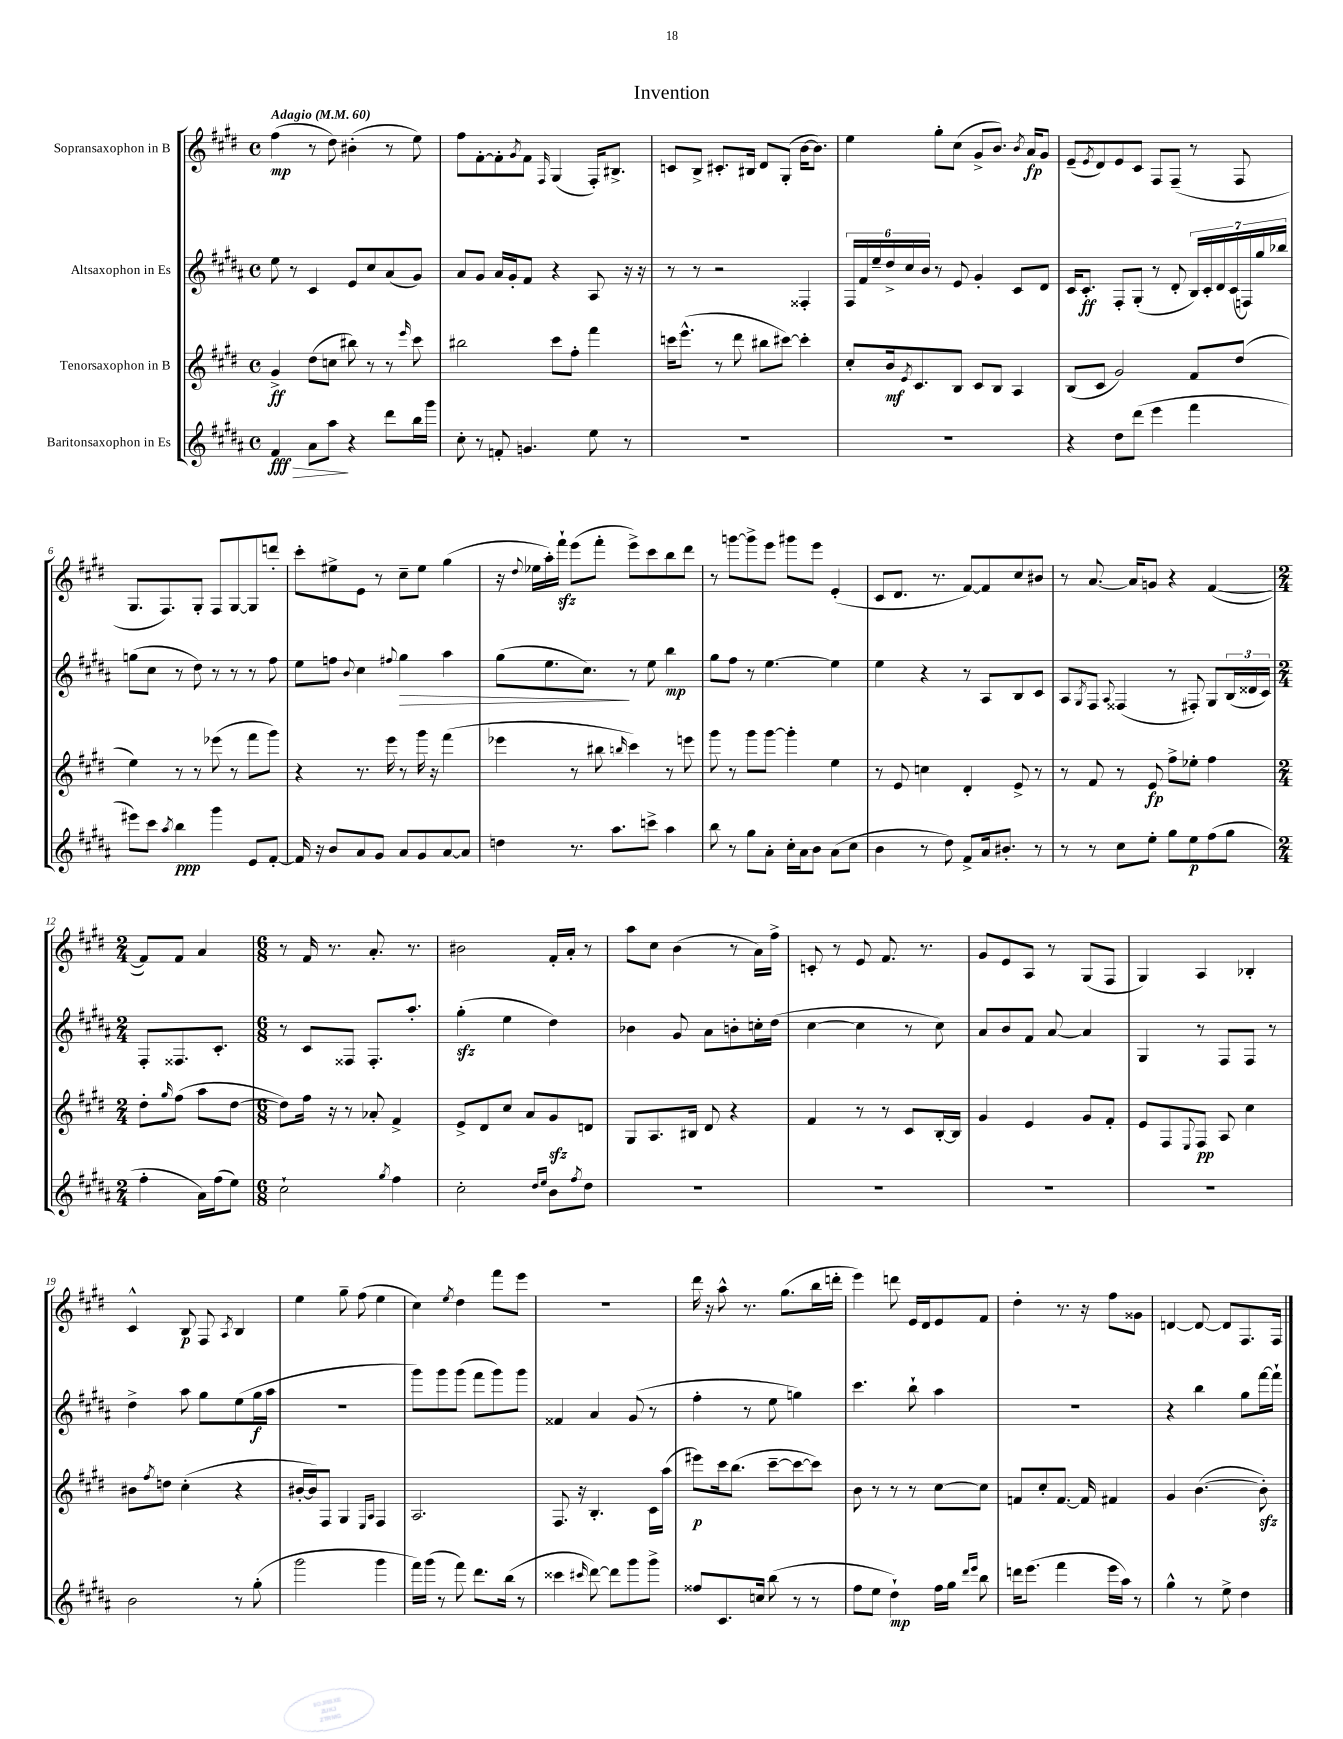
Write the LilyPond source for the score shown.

\header { title = "Invention" }
<<
\new StaffGroup <<
\new Staff = "s0" \with { instrumentName = "Sopransaxophon in B" } {
    \clef treble \key e \major \defaultTimeSignature \time 4/4 \tempo "Adagio" 4 = 60
    fis''4\mp( r8 dis''8) bis'4-.( r8 e''8) |
    fis''8 fis'8~-. fis'8-. \acciaccatura { gis'8 } fis'8 \grace { fis16 } gis4( fis16-.) bis8.-> |
    c'8 b8-> cis'8.-. bis16 dis'8 gis8-.( b'16~ b'8.) |
    e''4 gis''8-. cis''8( gis'8-> b'8.) \acciaccatura { b'8 } a'16\fp gis'8 |
    e'8--( \acciaccatura { e'8 } dis'8) e'8 cis'8 fis8 fis8--( r8 fis8 |
    gis8. fis8.) gis8-. fis8 gis8~ gis8 d'''8-. |
    cis'''8-. eis''8-> e'8 r8 cis''8-- eis''8 gis''4( |
    r16 \appoggiatura { dis''8 } ees''16 a''16-.) fis'''16-!\sfz e'''8( fis'''8-. e'''8->) cis'''8 b''8 dis'''8 |
    r8 g'''8~ g'''8-> e'''8 gis'''8 e'''8 e'4-.( |
    cis'8 dis'8. r8. fis'8~) fis'8 cis''8 bis'8 |
    r8 a'8.~ a'16 g'8 r4 fis'4~( |
    \numericTimeSignature \time 2/4 fis'8) fis'8 a'4 |
    \numericTimeSignature \time 6/8 r8 fis'16 r8. a'8.-. r8. |
    bis'2 fis'16-. a'16-. r8 |
    a''8 cis''8 b'4( r8 a'16) fis''16-> |
    c'8-. r8 e'8 fis'8. r8. |
    gis'8 e'8 a8 r8 gis8( fis8 |
    gis4) a4 bes4-. |
    cis'4-^ b8\p fis8 \acciaccatura { a8 } b4 |
    e''4 gis''8-- fis''8( e''4 |
    cis''4) \acciaccatura { e''8 } dis''4 fis'''8 e'''8 |
    R2. |
    dis'''16 r16 a''8-^ r8. gis''8.( b''16 d'''16-. |
    e'''4) d'''8 e'16 dis'16 e'8 fis'8 |
    dis''4-. r8. r16 fis''8 gisis'8 |
    d'4~ d'8~ d'8 fis8. fis16 \bar "|." |
}
\new Staff = "s1" \with { instrumentName = "Altsaxophon in Es" } {
    \clef treble \key b \major \defaultTimeSignature \time 4/4
    e''8 r8 cis'4 e'8 cis''8 ais'8( gis'8) |
    ais'8 gis'8 ais'16 gis'16-. fis'8 r4 ais8 r16 r16 |
    r8 r8 r2 fisis4-. |
    \tuplet 6/4 { fis16 fis'16 e''16-- dis''16-> cis''16 b'16 } r8 e'8 gis'4-. cis'8 dis'8 |
    cis'16 cis'8.-.\ff fis8-. gis8-.( r8 dis'8-. \tuplet 7/4 { b16) cis'16-. dis'16 cis'16( f16) gis''16 bes''16 } |
    g''8( cis''8 r8 dis''8) r8 r8 r8 fis''8 |
    e''8 f''8 \appoggiatura { b'8 } cis''4 \appoggiatura { fis''8 } gis''4\> ais''4 |
    gis''8( e''8. cis''8.\!) r8 e''8 b''4\mp |
    gis''8 fis''8 r8 e''4.~ e''4 |
    e''4 r4 r8 ais8 b8 cis'8 |
    ais8 \acciaccatura { gis8 } fis8 \appoggiatura { ais8 } fisis4( r8 fis8-.) gis8 \tuplet 3/2 { b16( disis'16 cis'16) } |
    \numericTimeSignature \time 2/4 fis8-. fisis8. cis'8.-. |
    \numericTimeSignature \time 6/8 r8 cis'8 fisis8 fisis8.-. ais''8.-. |
    gis''4-.\sfz( e''4 dis''4) |
    bes'4 gis'8 ais'8 b'8-. c''16-. dis''16( |
    cis''4~ cis''4 r8 cis''8) |
    ais'8 b'8 fis'8 ais'8~ ais'4 |
    gis4 r8 fis8 fis8 r8 |
    dis''4-> ais''8 gis''8 e''8( gis''16\f ais''16 |
    R2. |
    gis'''8) gis'''8 gis'''8( fis'''8 gis'''8) gis'''8 |
    fisis'4 ais'4 gis'8( r8 |
    fis''4-. r8 e''8 g''4) |
    cis'''4. b''8-! ais''4 |
    R2. |
    r4 b''4 gis''8 fis'''16~ fis'''16-! \bar "|." |
}
\new Staff = "s2" \with { instrumentName = "Tenorsaxophon in B" } {
    \clef treble \key e \major \defaultTimeSignature \time 4/4
    gis'4->\ff dis''8( c''8 bis''8) r8 r8 \grace { e'''16 } cis'''8 |
    bis''2 cis'''8 fis''8-. fis'''4 |
    c'''16 e'''8.-^( r8 dis'''8 bis''8 cis'''8~) cis'''4-. |
    cis''8-. b'16\mf \acciaccatura { e'8 } cis'8. b8 cis'8 b8 a4 |
    b8( cis'8 gis'2) fis'8 dis''8( |
    e''4) r8 r8 ees'''8( r8 fis'''8 gis'''8) |
    r4 r8. e'''16 r8 gis'''16 r16 fis'''4( |
    ees'''4 r8 bis''8 \grace { b''16 } cis'''4) r8 e'''8 |
    gis'''8 r8 gis'''8 gis'''8~ gis'''4-. e''4 |
    r8 e'8 c''4 dis'4-. e'8-> r8 |
    r8 fis'8 r8 e'8\fp fis''8-> ees''8-. fis''4 |
    \numericTimeSignature \time 2/4 dis''8-. \grace { gis''16 } fis''8( a''8 dis''8~ |
    \numericTimeSignature \time 6/8 dis''8) fis''16 r16 r8 aes'8-. fis'4-> |
    e'8-> dis'8 cis''8 a'8 gis'8\sfz d'8 |
    gis8 a8. bis16 dis'8 r4 |
    fis'4 r8 r8 cis'8 b16~-. b16 |
    gis'4 e'4 gis'8 fis'8-. |
    e'8 fis8 \appoggiatura { e8 } fis8\pp a8 cis''4 |
    bis'8 \acciaccatura { fis''8 } d''8 cis''4-.( r4 |
    bis'16~-. bis'16) fis8 gis4 \grace { e16 a16 } fis4 |
    a2. |
    fis8. r16 b4.-. cis'16 a''16( |
    eis'''8\p) cis'''16 b''8.( cis'''8~-- cis'''8~ cis'''8) |
    b'8 r8 r8 r8 cis''8~ cis''8 |
    f'8 cis''8-. f'8.~ f'16 fis'4 |
    gis'4 b'4.~( b'8-.\sfz) \bar "|." |
}
\new Staff = "s3" \with { instrumentName = "Baritonsaxophon in Es" } {
    \clef treble \key b \major \defaultTimeSignature \time 4/4
    fis'4\fff\> ais'8 ais''8\! r4 dis'''8 b''16 gis'''16 |
    cis''8-. r8 f'8-. g'4. e''8 r8 |
    R1 |
    R1 |
    r4 dis''8 dis'''8( e'''4 fis'''4 |
    eis'''8) cis'''8 \acciaccatura { ais''8 } b''4\ppp gis'''4 e'8 fis'8~-. |
    fis'16 r16 b'8 ais'8 gis'8 ais'8 gis'8 ais'8~ ais'8 |
    d''4 r8. ais''8. c'''8-> ais''4 |
    b''8 r8 gis''8 ais'8-. cis''16-. ais'16 b'8 ais'8( cis''8 |
    b'4 r8 dis''8) fis'8-> ais'16 bis'8.-. r8 |
    r8 r8 cis''8 e''8-. gis''8 e''8\p fis''8( gis''8 |
    \numericTimeSignature \time 2/4 fis''4-. ais'16) fis''16( e''8) |
    \numericTimeSignature \time 6/8 cis''2-! \acciaccatura { gis''8 } fis''4 |
    cis''2-. \grace { dis''16 e''16 } b'8 \acciaccatura { fis''8 } dis''8 |
    R2. |
    R2. |
    R2. |
    R2. |
    b'2 r8 gis''8-.( |
    gis'''2 gis'''4 |
    fis'''16) gis'''16( r8 fis'''8) dis'''8. b''16( r8 |
    cisis'''4 \grace { cis'''16 } dis'''8~) dis'''8 gis'''8 gis'''8-> |
    fisis''8 cis'8. c''16 b''8( r8 r8 |
    fis''8 e''8 dis''4-!\mp) fis''16 gis''16 \grace { dis'''16 e'''16 } b''8 |
    d'''16 e'''8.( fis'''4 e'''16 ais''16) r8 |
    gis''4-^ r8 e''8-> dis''4 \bar "|." |
}
>>
>>
